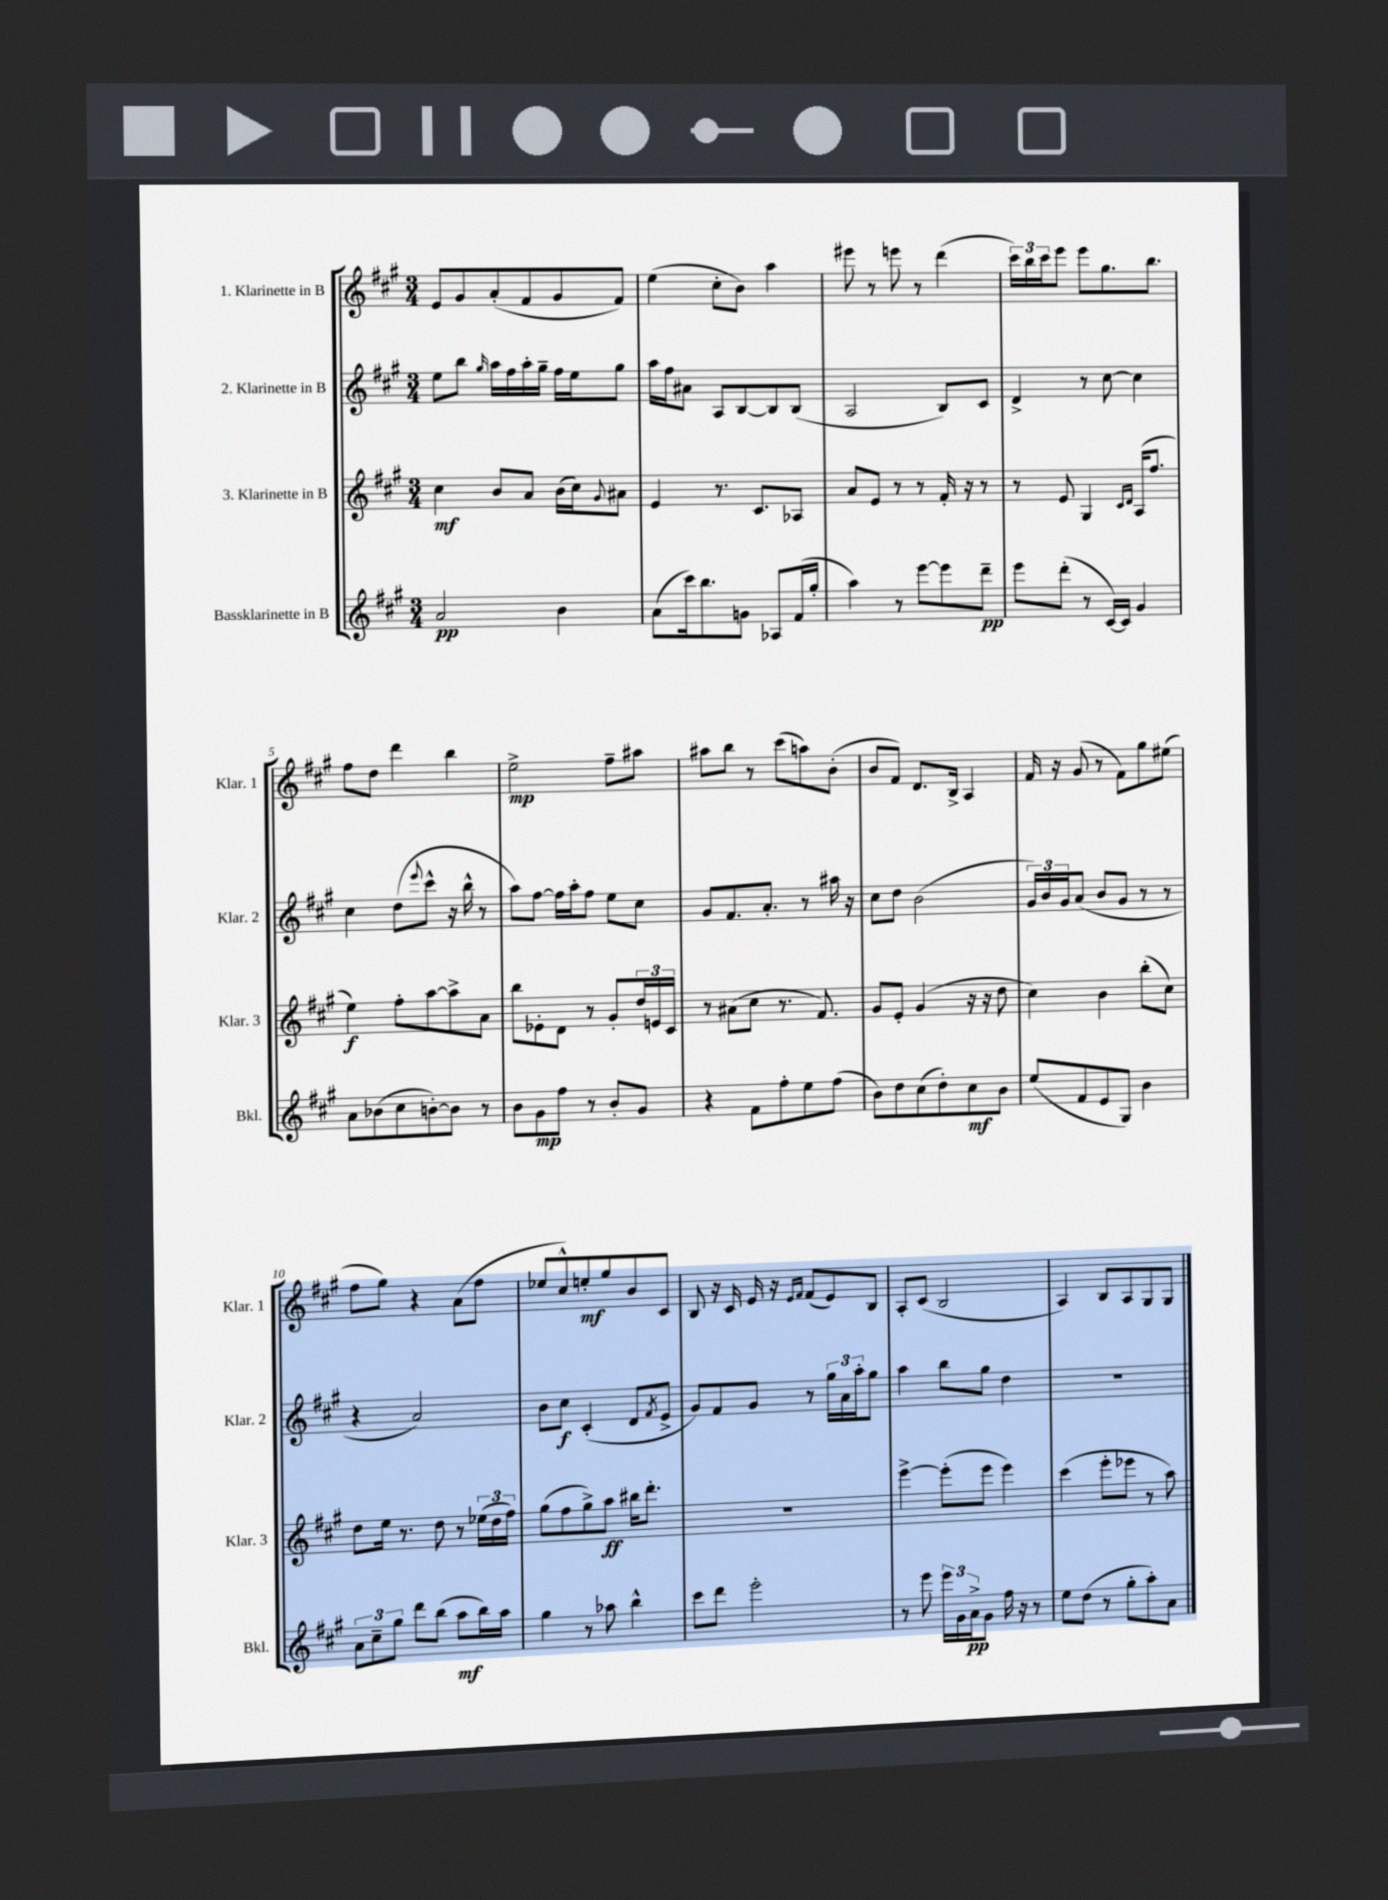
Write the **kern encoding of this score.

**kern	**dynam	**kern	**dynam	**kern	**dynam	**kern	**dynam
*part4	*part4	*part3	*part3	*part2	*part2	*part1	*part1
*staff4	*staff4	*staff3	*staff3	*staff2	*staff2	*staff1	*staff1
*I"Bassklarinette in B	*	*I"3. Klarinette in B	*	*I"2. Klarinette in B	*	*I"1. Klarinette in B	*
*I'Bkl.	*	*I'Klar. 3	*	*I'Klar. 2	*	*I'Klar. 1	*
*clefG2	*	*clefG2	*	*clefG2	*	*clefG2	*
*k[f#c#g#]	*	*k[f#c#g#]	*	*k[f#c#g#]	*	*k[f#c#g#]	*
*M3/4	*	*M3/4	*	*M3/4	*	*M3/4	*
=1	=1	=1	=1	=1	=1	=1	=1
2a/	pp	4cc#\	mf	8ee\L	.	8e/L	.
.	.	.	.	8bb\J	.	8g#/	.
.	.	.	.	16qqgg#/	.	.	.
.	.	8b/L	.	16aa\LL	.	(8a'/	.
.	.	.	.	16ff#\	.	.	.
.	.	8a/J	.	16aa'\	.	8f#/	.
.	.	.	.	16gg#~\JJ	.	.	.
4b\	.	(16b\LL	.	16ff#\LL	.	8g#/	.
.	.	16cc#\J)	.	16ee\J	.	.	.
.	.	8qqg#/	.	.	.	.	.
.	.	8a#X\J	.	8gg#\J	.	8f#/J)	.
=2	=2	=2	=2	=2	=2	=2	=2
(8a\L	.	4e/	.	16aa\LL	.	(4ee\	.
.	.	.	.	16ff#\J	.	.	.
16ccc#\k)	.	.	.	8a#X\J	.	.	.
8.bb\	.	.	.	.	.	.	.
.	.	8.r	.	8A/L	.	8cc#'\L	.
8gn\J	.	.	.	[8B/	.	8b\J)	.
.	.	8.c#/L	.	.	.	.	.
8A-X/L	.	.	.	8B/]	.	4aa\	.
(16f#/L	.	8A-X/J	.	(8B/J	.	.	.
16gg#'/JJ	.	.	.	.	.	.	.
=3	=3	=3	=3	=3	=3	=3	=3
4aa\)	.	8a/L	.	2A/	.	8eee#X\	.
.	.	8e/J	.	.	.	8r	.
8r	.	8r	.	.	.	8eeen\	.
[8eee\L	.	8r	.	.	.	8r	.
8eee\]	.	16f#'/	.	8B/L)	.	(4ddd\	.
.	.	16r	.	.	.	.	.
8ddd~\J	pp	8r	.	8c#/J	.	.	.
=4	=4	=4	=4	=4	=4	=4	=4
8eee\L	.	8r	.	4d^/	.	24ccc#\LL)	.
.	.	.	.	.	.	24bb\	.
.	.	.	.	.	.	24ccc#\J	.
(8ddd'\J	.	8e/	.	.	.	8eee\J	.
8r	.	4G#/	.	8r	.	8eee\L	.
[16c#/LL)	.	.	.	[8cc#\	.	8.gg#\	.
16c#/JJ]	.	.	.	.	.	.	.
.	.	16qqc#/LL	.	.	.	.	.
.	.	16qqd/JJ	.	.	.	.	.
4g#/	.	(16A/KL	.	4cc#\]	.	.	.
.	.	8.ff#/J	.	.	.	8.bb\J	.
!!LO:LB:g=z
=5	=5	=5	=5	=5	=5	=5	=5
8a\L	.	4ee\)	f	4cc#\	.	8ff#\L	.
(8b-X\	.	.	.	.	.	8dd\J	.
8cc#\	.	8ff#'\L	.	(8dd\L	.	4ddd\	.
.	.	.	.	8qqeee/	.	.	.
[8bn'\)	.	[8aa\	.	8ccc#^^\J	.	.	.
8b\J]	.	8aa^\]	.	16r	.	4bb\	.
.	.	.	.	16bb^^\	.	.	.
8r	.	8a\J	.	8r	.	.	.
=6	=6	=6	=6	=6	=6	=6	=6
8b\L	.	8bb\L	.	8aa\L)	.	2ee^\	mp
8g#\	mp	8e-X'\	.	[8ff#\J	.	.	.
8ff#\J	.	8d\J	.	16ff#\LL]	.	.	.
.	.	.	.	16aa'\J	.	.	.
8r	.	8r	.	8ff#\J	.	.	.
8b'/L	.	8g#'/L	.	8ee\L	.	8ff#~\L	.
8g#/J	.	24dd/L	.	8cc#\J	.	8aa#X\J	.
.	.	24en/	.	.	.	.	.
.	.	24c#/JJ	.	.	.	.	.
=7	=7	=7	=7	=7	=7	=7	=7
4r	.	8r	.	8g#/L	.	8aa#X\L	.
.	.	(8a#X\L	.	8.f#/	.	8bb\J	.
8f#\L	.	8cc#\J	.	.	.	8r	.
.	.	.	.	8.a'/J	.	.	.
8ff#'\	.	8.r	.	.	.	(8ccc#\L	.
8ee\	.	.	.	8r	.	8aan\)	.
.	.	8.f#/)	.	.	.	.	.
(8ff#\J	.	.	.	16aa#X\	.	(8b'\J	.
.	.	.	.	16r	.	.	.
=8	=8	=8	=8	=8	=8	=8	=8
8b\L)	.	8g#/L	.	8cc#\L	.	8b/L	.
8dd\	.	8e'/J	.	8dd\J	.	8f#/J)	.
(8cc#\	.	(4g#/	.	(2b\	.	8.d/L	.
8dd'\)	.	.	.	.	.	.	.
.	.	.	.	.	.	16B^/Jk	.
8cc#\	mf	16r	.	.	.	4A/	.
.	.	16r	.	.	.	.	.
8b\J	.	8dd\	.	.	.	.	.
=9	=9	=9	=9	=9	=9	=9	=9
(8ee/L	.	4cc#\)	.	24g#/LL)	.	16f#/	.
.	.	.	.	24b/	.	.	.
.	.	.	.	.	.	16r	.
.	.	.	.	24g#/J	.	.	.
8f#/	.	.	.	(8a/J	.	(8g#/	.
8e/	.	4b\	.	8b/L	.	8r	.
8G#/J)	.	.	.	8g#/J	.	8f#\L)	.
4b\	.	(8bb'\L	.	8r	.	8gg#\	.
.	.	8cc#\J)	.	8r	.	(8ee#X\J	.
!!LO:LB:g=z
=10	=10	=10	=10	=10	=10	=10	=10
12a\L	.	8dd\L	.	4r	.	8ff#\L	.
12cc#~\	.	.	.	.	.	.	.
.	.	16ee\Jk	.	.	.	8gg#\J)	.
12gg#\J	.	.	.	.	.	.	.
.	.	8.r	.	.	.	.	.
8ddd\L	.	.	.	2a/)	.	4r	.
(8bb\J	.	8dd\	.	.	.	.	.
8aa\L	mf	8r	.	.	.	(8a\L	.
16bb\L)	.	(24ee-X\LL	.	.	.	8ff#\J	.
.	.	24dd\	.	.	.	.	.
16aa\JJ	.	.	.	.	.	.	.
.	.	24ff#\JJ)	.	.	.	.	.
=11	=11	=11	=11	=11	=11	=11	=11
4gg#\	.	(8gg#\L	.	8b\L	.	8ee-X/L	.
.	.	8ff#\	.	8cc#\J	f	8cc#^^/)	.
8r	.	8gg#^\)	.	(4c#'/	.	8een'/	mf
8aa-X\	.	8aa\J	ff	.	.	8gg#/	.
4bb^^\	.	16bb#X\KL	.	8d/L	.	8b/	.
.	.	8.ddd'\J	.	.	.	.	.
.	.	.	.	8qf#/	.	.	.
.	.	.	.	8e^/J	.	8c#/J	.
=12	=12	=12	=12	=12	=12	=12	=12
8ccc#\L	.	2.r	.	8g#/L)	.	8B/	.
8ddd\J	.	.	.	8f#/	.	16r	.
.	.	.	.	.	.	16c#/	.
2eee'\	.	.	.	8g#/J	.	16e/	.
.	.	.	.	.	.	16r	.
.	.	.	.	.	.	16qqe/LL	.
.	.	.	.	.	.	16qqf#/JJ	.
.	.	.	.	8r	.	(8f#/L	.
.	.	.	.	24gg#\LL	.	8e/)	.
.	.	.	.	24a\	.	.	.
.	.	.	.	24aa'\J	.	.	.
.	.	.	.	8gg#\J	.	8B/J	.
=13	=13	=13	=13	=13	=13	=13	=13
8r	.	[4eee^\	.	4aa\	.	8A'/L	.
8eee\	.	.	.	.	.	(8c#/J	.
24eee\LL	.	(8eee'\L]	.	8bb\L	.	2B/	.
24g#\	.	.	.	.	.	.	.
24a^\J	pp	.	.	.	.	.	.
8g#\J	.	8eee\J	.	8gg#\J	.	.	.
16ff#\	.	4eee\)	.	4dd\	.	.	.
16r	.	.	.	.	.	.	.
8r	.	.	.	.	.	.	.
=14	=14	=14	=14	=14	=14	=14	=14
8ee\L	.	(4ccc#\	.	2.r	.	4A/)	.
(8dd\J	.	.	.	.	.	.	.
8r	.	8eee'\L	.	.	.	8B/L	.
8gg#'\L	.	8eee-X\J	.	.	.	8A/	.
8aa'\)	.	8r	.	.	.	8G#/	.
8a\J	.	8aa\)	.	.	.	8G#/J	.
==	==	==	==	==	==	==	==
*-	*-	*-	*-	*-	*-	*-	*-
